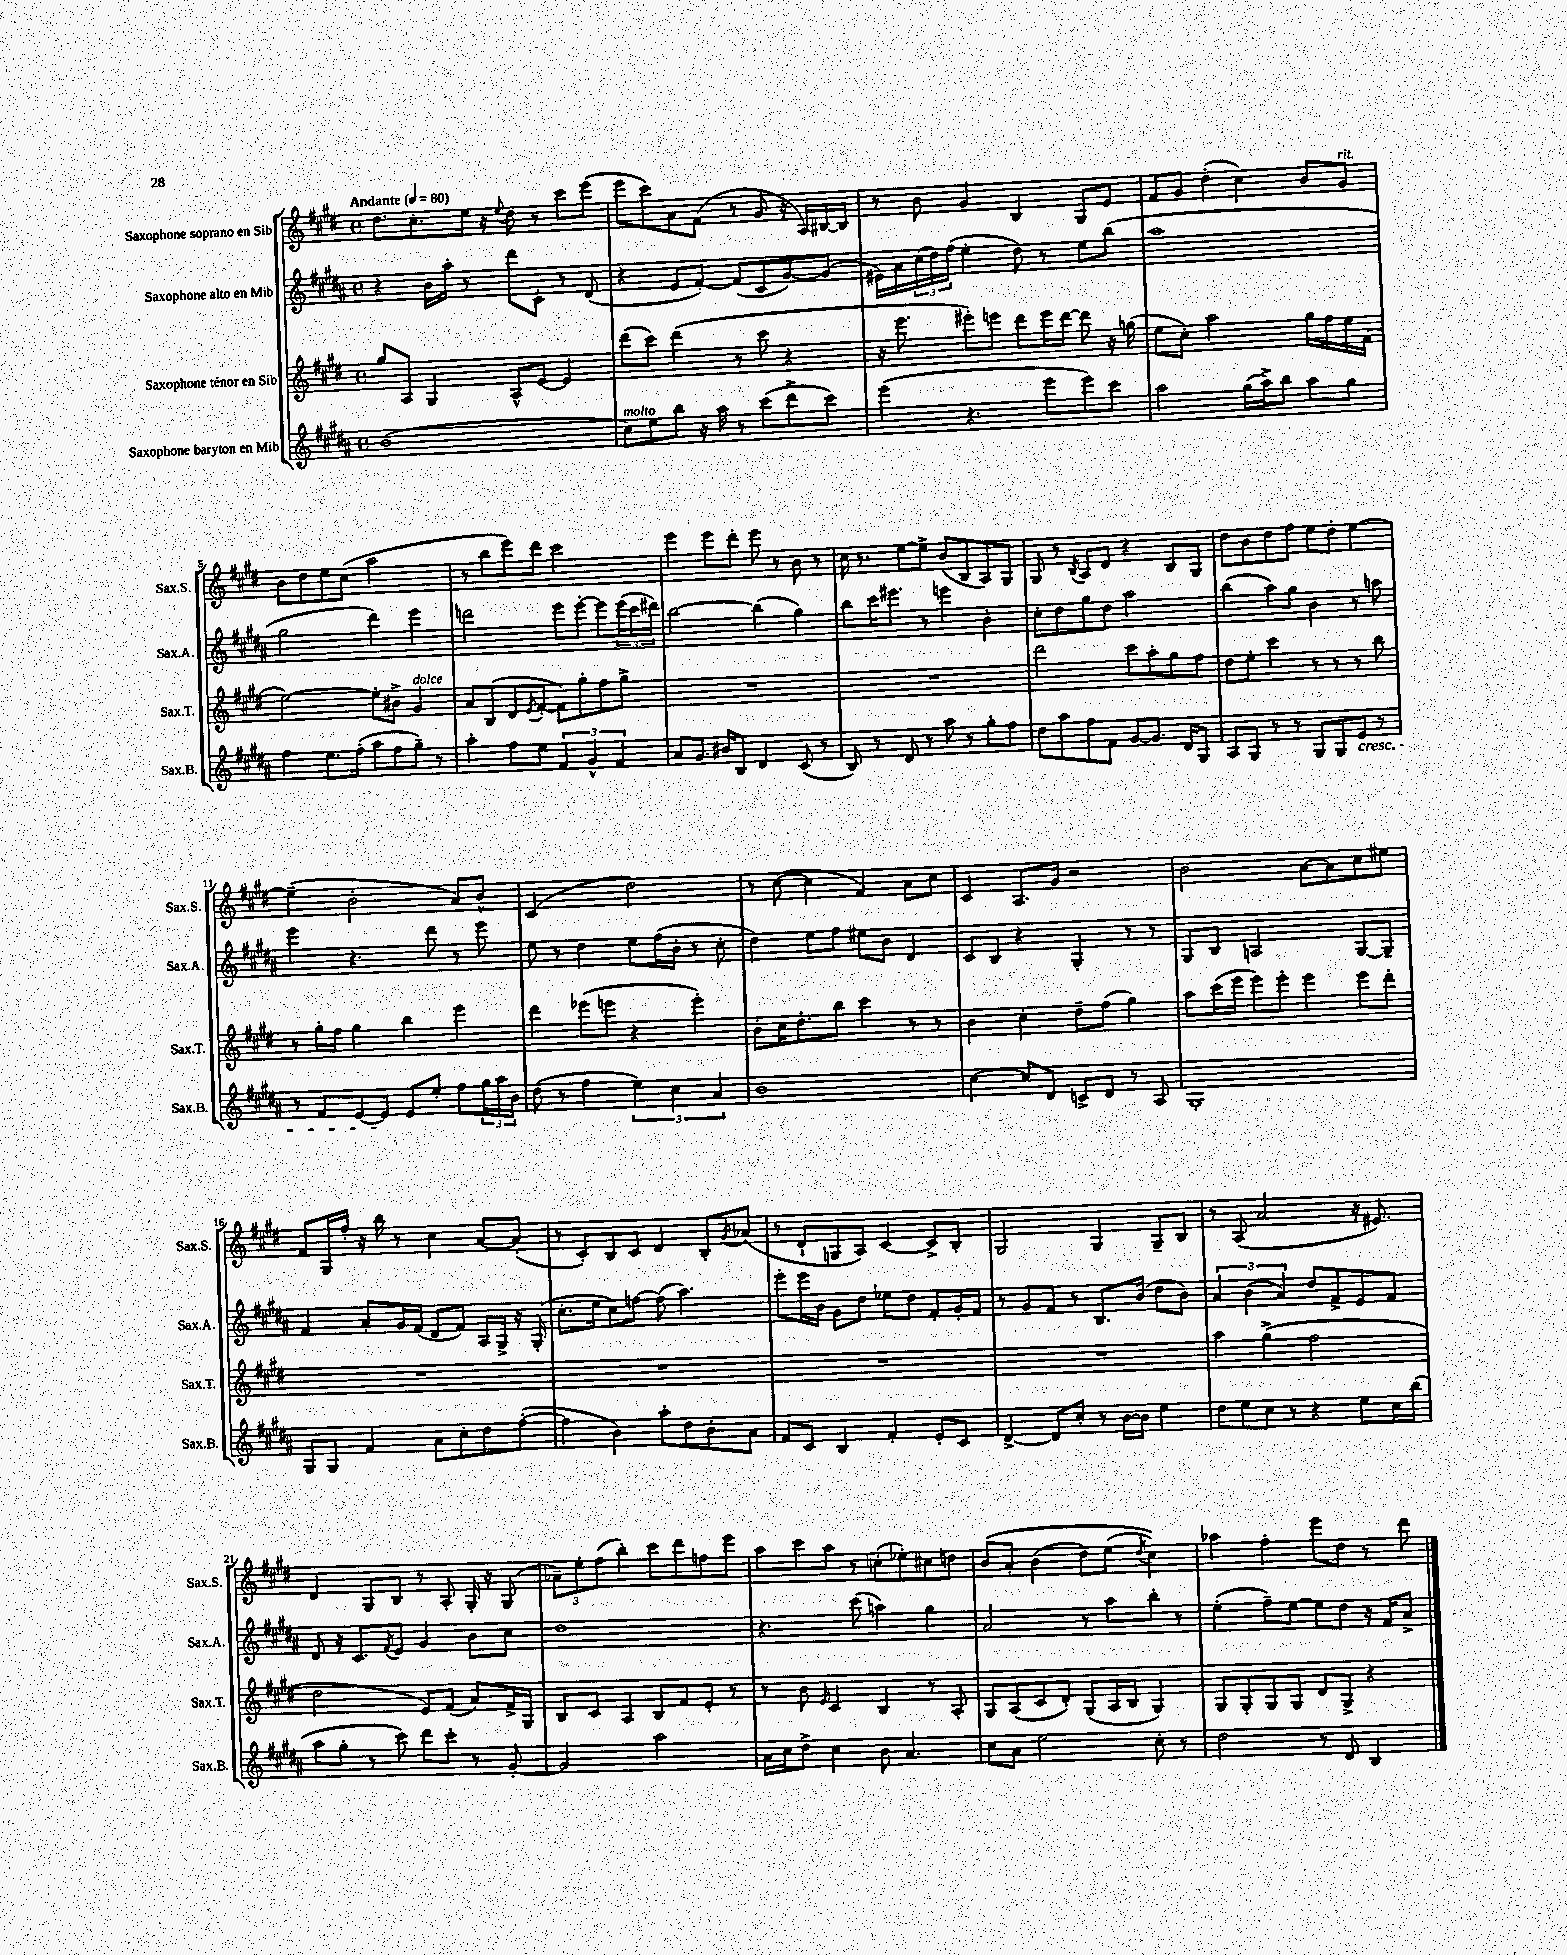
<<
\new StaffGroup <<
\new Staff = "s0" \with { instrumentName = "Saxophone soprano en Sib" shortInstrumentName = "Sax.S." } {
    \clef treble \key e \major \defaultTimeSignature \time 4/4 \tempo "Andante" 4 = 80
    dis''8. cis''8.-. e''16 r16 \appoggiatura { e''8 } dis''8 r8 cis'''8 e'''8( |
    e'''8 cis'''8) a'8 fis'8( r8 gis'8 r16 a16) bis16~ bis16 |
    r8 b'8 gis'4 b4 gis8 e'8 |
    fis'8 gis'8 dis''4-.( cis''4) b'8 gis'8^\markup { \italic "rit." } |
    b'8 dis''8 e''8 cis''8( a''2 |
    r8 b''8 e'''8) dis'''8 cis'''2 |
    e'''4 e'''8 dis'''8-. e'''8 r8 b'8 r8 |
    cis''16 r8. e''8~ e''8-> b'8( b8 a8) gis8 |
    gis8 r8 \acciaccatura { b8 } a8 dis'8 r4 b8 gis8 |
    dis''8 b'8 dis''8 fis''8 e''8 dis''8-. e''4~ |
    e''4--( b'2-. a'8) b'8-^ |
    cis'2( dis''2) |
    r8 cis''8~( cis''4 fis'4) a'8 cis''8 |
    cis'4 a8. gis'16 r2 |
    b'2 a'8~ a'8 cis''8 eis''8 |
    fis'8 gis16 fis''16-. r16 b''16 r8 cis''4 a'8~ a'8-.( |
    r8 cis'8-.) b8 cis'8 dis'4 b8-. \acciaccatura { gis'8 } aes'8( |
    r8 dis'8-! g8 a8) cis'4~ cis'8-> b8-. |
    gis2 gis4 gis8-- b8 |
    r8 a8( a'2 r16 eis'8.) |
    dis'4 gis8 b8 r8 a8-. gis16-. r16 gis8( |
    \tuplet 3/2 { aes'8--) e''8-. fis''8( } b''4-.) cis'''8 dis'''8 f''8 e'''8 |
    a''8 cis'''8 a''8 r8 c''8-.( ees''8-.) cis''8 d''8 |
    b'8\( a'8-. b'4( dis''8) e''8( \acciaccatura { dis''8 } cis''4)\) |
    aes''4 fis''4-. e'''8 dis''8 r8 dis'''8 \bar "|." |
}
\new Staff = "s1" \with { instrumentName = "Saxophone alto en Mib" shortInstrumentName = "Sax.A." } {
    \clef treble \key b \major \defaultTimeSignature \time 4/4
    r4 b'16 ais''16-. r8 dis'''8 cis'8-. r8 dis'8( |
    r4 e'8 fis'8~-.) fis'8( cis'8 gis'8~) gis'8( |
    eis'16) ais'16 \tuplet 3/2 { cis''16( dis''16) fis''16( } e''4-. dis''8) r8 e''8 b''8( |
    ais''1 |
    gis''2 dis'''4) e'''4 |
    d'''2 e'''8 e'''8~-. e'''8 \tuplet 3/2 { e'''16( cis'''16 dis'''16) } |
    b''2~ b''4( gis''4) |
    b''8 cis'''16 eis'''8. r8 e'''4 b'4-. |
    cis''8-. dis''8 gis''8 dis''8 ais''2 |
    b''4( ais''8) gis''8 b'4 r8 a''8 |
    e'''4 r4. dis'''8 r8 e'''8 |
    e''8 r8 dis''4 e''8 fis''16( b'16-. r8 cis''8-. |
    dis''4) e''8 fis''8 eis''8 b'8 dis'4 |
    cis'8 b8 r4 gis4-. r8 r8 |
    gis8 b8 a2 gis8~ gis8-- |
    fis'4 ais'8-. gis'16 fis'16( dis'8 fis'8) ais16 gis16-> r16 gis16-.( |
    cis''8.-. e''16 cis''8) f''8~ f''8( ais''4.) |
    e'''8-. e'''16 b'16 gis'8 dis''8 ees''8 dis''8 fis'8-. gis'16-. fis'16 |
    r8 gis'8 fis'8 r8 b8. b'16( dis''8 b'8) |
    \tuplet 3/2 { ais'4 b'4( ais'4) } dis''8 fis'8-> e'8 fis'8 |
    dis'8 r16 cis'8. \acciaccatura { fis'8 } e'8 gis'4 b'8 cis''8 |
    dis''1 |
    r4. cis'''8( a''4) gis''4 |
    ais'2 r8 ais''8 b''8-. r8 |
    e''4-.( fis''8--) e''8~ e''8 dis''8 r16 fis'16 ais'8-> \bar "|." |
}
\new Staff = "s2" \with { instrumentName = "Saxophone ténor en Sib" shortInstrumentName = "Sax.T." } {
    \clef treble \key e \major \defaultTimeSignature \time 4/4
    gis''8 a8 gis4 a8-^ e'8~ e'4 |
    dis'''8( cis'''8) dis'''4( r8 cis'''8 r4 |
    r16 e'''8. eis'''8-.) e'''8 dis'''8 e'''16 dis'''16~ dis'''8 r16 g''16( |
    e''8 cis''8-.) a''2 gis''16 fis''16 e''16 fis'16( |
    e''2~) e''8-. bis'8-> gis'4^\markup { \italic "dolce" } |
    a'8 b8( dis'8 \acciaccatura { e'8 } fis'8~-. fis'8) gis''8-. fis''8 gis''8-> |
    R1 |
    R1 |
    dis'''2 cis'''8 a''8-. gis''8 fis''8 |
    dis''8 e''8-. cis'''4 r8 r8 r8 b''8 |
    r8 gis''16-. fis''16 gis''4 b''4 e'''4 |
    dis'''4 ees'''8( e'''8 r4 e'''4-.) |
    b'8-. cis''16 dis''8.-. b''8 cis'''4 r8 r8 |
    b'4 cis''4-. dis''8-- fis''8( gis''4) |
    a''8 cis'''16( e'''16 e'''8) e'''8-. e'''4 e'''8 dis'''8-. |
    R1 |
    R1 |
    R1 |
    R1 |
    a''4 gis''4->( fis''2 |
    dis''2 e'8) fis'8( a'8) fis'16-> gis16 |
    b8 cis'8 a4 b8 fis'8 e'8-. r8 |
    r8 b'8 \grace { e'16 } cis'4 b4 r8 a8-. |
    gis8 a8( cis'8 dis'8-.) gis8( a16 b16 gis4) |
    gis8 gis8-. gis8 gis8 dis'8 gis8-> r4 \bar "|." |
}
\new Staff = "s3" \with { instrumentName = "Saxophone baryton en Mib" shortInstrumentName = "Sax.B." } {
    \clef treble \key b \major \defaultTimeSignature \time 4/4
    b'1( |
    cis''8^\markup { \italic "molto" }) e''8 b''8 r16 ais''16 r8 cis'''8( dis'''8-> cis'''8) |
    e'''4( r4. e'''8 e'''8) cis'''8 |
    ais''2 gis''16( ais''16->) b''8 ais''8 gis''8 |
    fis''4 e''8. fis''16-.( ais''8 fis''8 gis''8--) r8 |
    ais''4-. fis''8 e''8 \tuplet 3/2 { fis'4 gis'4-^ fis'4 } |
    ais'8 gis'8. bis'16 b8 dis'4 cis'8( r8 |
    b8) r8 dis'8 r8 ais''8 r8 gis''8-. fis''8 |
    dis''8 ais''8 fis''8 fis'8 gis'8~ gis'8. dis'16 gis8 |
    ais8 gis8 r8 r8 gis8 gis8 e'8\cresc r8 |
    r8 fis'8 e'8~ e'8\! e'8 e''8-. fis''8 \tuplet 3/2 { gis''16 ais''16 b'16 } |
    dis''8( r8 fis''4 \tuplet 3/2 { e''4) cis''4 ais'4 } |
    b'1 |
    cis''4~ cis''8 dis'8 c'8-> dis'8 r8 ais8 |
    gis1-. |
    gis8 gis8 fis'4 ais'8 cis''8-. dis''8 fis''8~-.( |
    fis''4 b'4) ais''8-. dis''8 b'8-. ais'8 |
    fis'8 cis'8 b4 fis'4-. e'8-. cis'8 |
    dis'4~-> dis'8 cis''8-. r8 b'16~ b'16 e''4 |
    dis''8 e''8 cis''8 r8 r4 e''8 cis''16 b''16( |
    ais''8 gis''8-. r8 cis'''8) dis'''8 cis'''8-. r8 gis'8~-. |
    gis'2 ais''2 |
    ais'16 cis''16 dis''8-> cis''4 b'8 ais'4. |
    cis''8 ais'8 e''2 cis''8-. r8 |
    dis''2 r8 dis'8 b4 \bar "|." |
}
>>
>>
